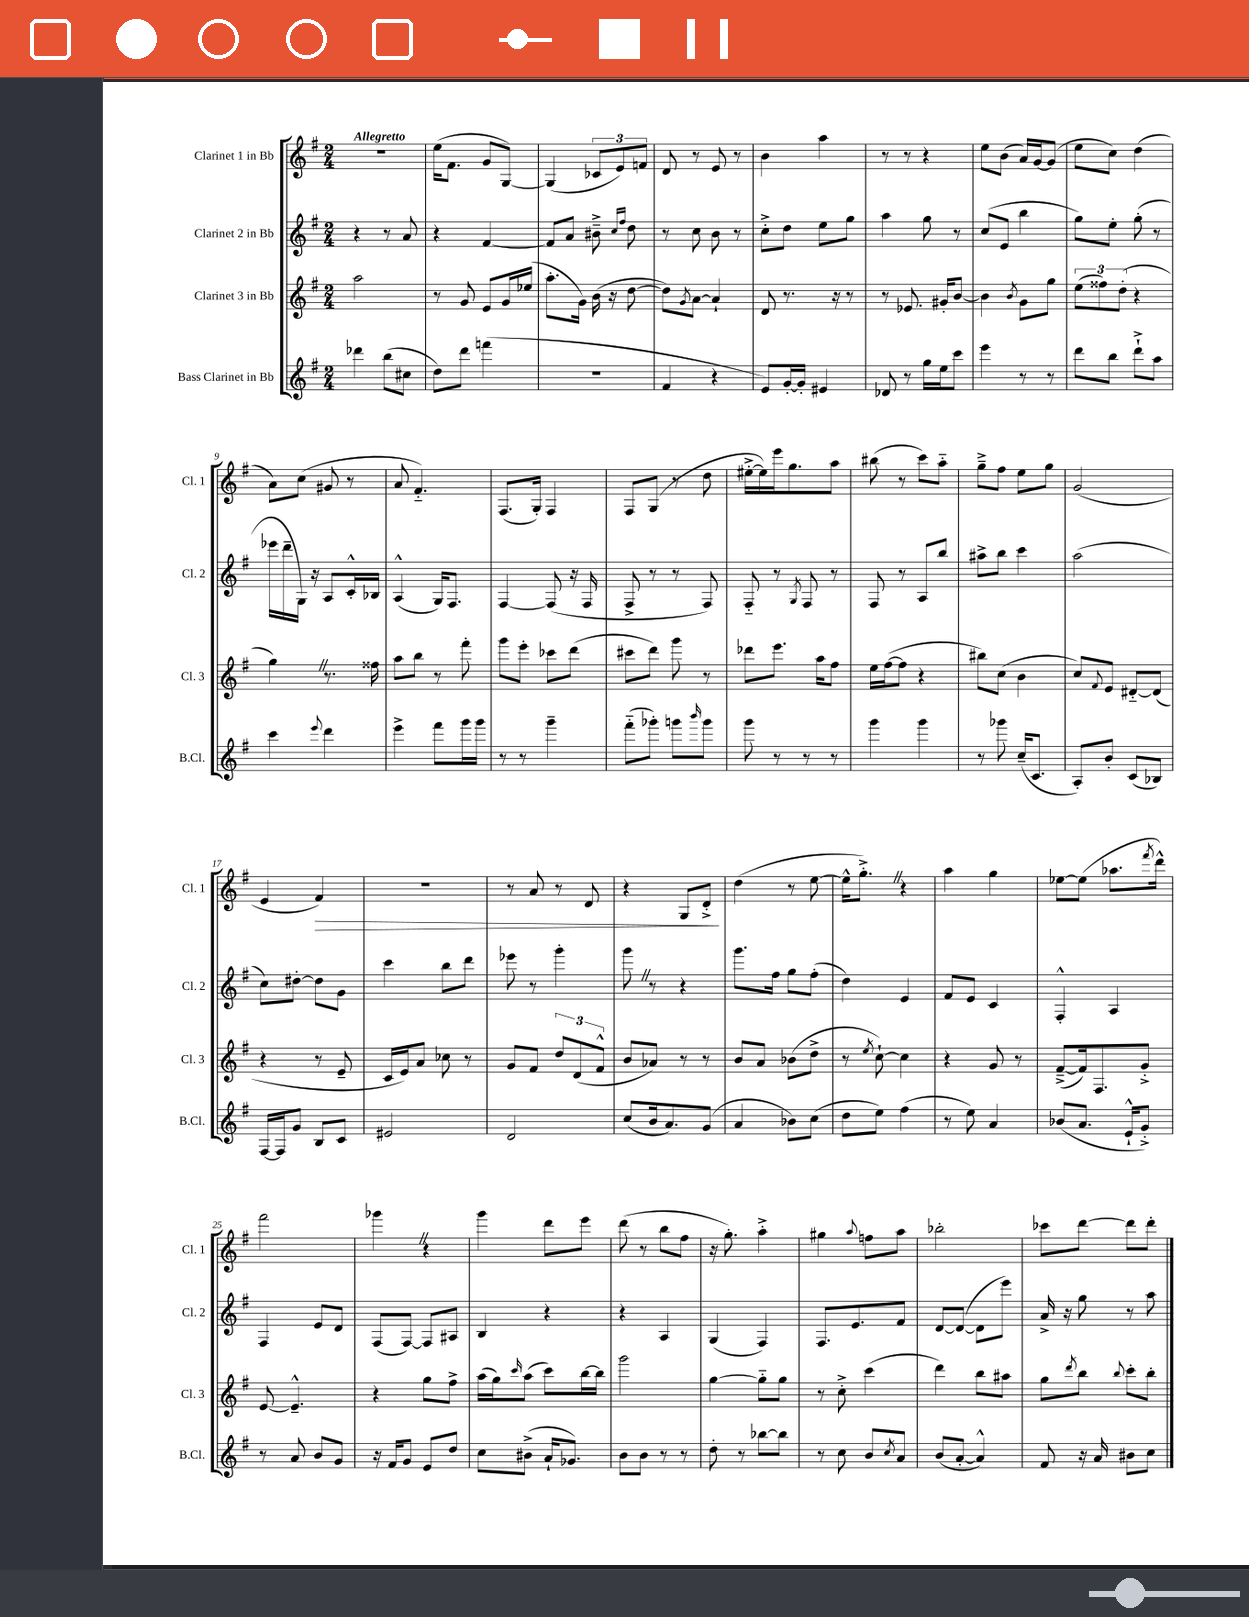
<<
\new StaffGroup <<
\new Staff = "s0" \with { instrumentName = "Clarinet 1 in Bb" shortInstrumentName = "Cl. 1" } {
    \clef treble \key g \major \numericTimeSignature \time 2/4 \tempo "Allegretto"
    R2 |
    e''16( fis'8. g'8 g8~) |
    g4( \tuplet 3/2 { ces'8 e'8) f'8 } |
    d'8 r8 e'8 r8 |
    b'4 a''4 |
    r8 r8 r4 |
    e''8 b'8( a'16) g'16~ g'8( |
    e''8 c''8) d''4( |
    a'8) c''8( gis'8 r8 |
    a'8 fis'4.-_) |
    fis8.( g16-.) fis4 |
    fis8 g8( r8 d''8 |
    eis''16~-.-> eis''16) e'''16 g''8. a''8 |
    bis''8( r8 c'''8) a''8-_ |
    g''8---> fis''8 e''8 g''8 |
    g'2( |
    e'4 fis'4\>) |
    r2 |
    r8 a'8 r8 d'8 |
    r4 g8 d'8-.->\! |
    d''4( r8 e''8~ |
    e''16-^ g''8.-.->) \once \override BreathingSign.text = \markup { \musicglyph "scripts.caesura.straight" } \breathe r4 |
    a''4 g''4 |
    ees''8~ ees''8( aes''8. \acciaccatura { fis'''8 } d'''16-^) |
    fis'''2 |
    ges'''4 \once \override BreathingSign.text = \markup { \musicglyph "scripts.caesura.straight" } \breathe r4 |
    g'''4 d'''8 e'''8 |
    d'''8( r8 b''8 fis''8 |
    r16 g''8.-.) a''4-.-> |
    gis''4 \appoggiatura { a''8 } f''8 a''8 |
    bes''2-. |
    ces'''8 d'''8~ d'''8 d'''8-. \bar "|." |
}
\new Staff = "s1" \with { instrumentName = "Clarinet 2 in Bb" shortInstrumentName = "Cl. 2" } {
    \clef treble \key g \major \numericTimeSignature \time 2/4
    r4 r8 a'8 |
    r4 fis'4~ |
    fis'8 a'8 bis'8---> \grace { c''16 fis''16 } d''8 |
    r8 c''8 b'8 r8 |
    c''8-.-> d''8 e''8 g''8 |
    a''4 g''8 r8 |
    c''8( e'8 b''4 |
    g''8) e''8-. g''8-.( r8 |
    ees'''16 d'''16-- g16) r16 a8 c'16-.-^ bes16 |
    a4-^( g16) fis8. |
    fis4~ fis8( r16 fis16 |
    fis8-> r8 r8 fis8) |
    fis8-_ r8 \acciaccatura { g8 } fis8 r8 |
    fis8 r8 a8 b''8 |
    ais''8-> b''8 c'''4 |
    a''2( |
    c''8) dis''8~-. dis''8 g'8 |
    c'''4 b''8 d'''8 |
    ees'''8 r8 g'''4-. |
    g'''8 \once \override BreathingSign.text = \markup { \musicglyph "scripts.caesura.straight" } \breathe r8 r4 |
    g'''8. fis''16 g''8 fis''8-.( |
    d''4) e'4 |
    fis'8 e'8 c'4 |
    fis4-.-^ a4 |
    fis4 e'8 d'8 |
    fis8( fis8~) fis8 ais8 |
    b4 r4 |
    r4 a4 |
    g4( fis4) |
    fis8. e'8. fis'8 |
    d'8~ d'8~( d'8 e'''8) |
    a'16-> r16 g''8 r8 a''8 \bar "|." |
}
\new Staff = "s2" \with { instrumentName = "Clarinet 3 in Bb" shortInstrumentName = "Cl. 3" } {
    \clef treble \key g \major \numericTimeSignature \time 2/4
    a''2 |
    r8 g'8 e'8 g'16 ees''16( |
    a''8.-. g'16) b'16( r16 d''8~ |
    d''8) \acciaccatura { g'8 } a'8~ a'4-! |
    d'8 r8. r16 r8 |
    r8 ees'8. gis'16-. b'8~ |
    b'4 \acciaccatura { b'8 } g'8 g''8 |
    \tuplet 3/2 { e''8( fisis''8) d''8-.( } r4 |
    g''4) \once \override BreathingSign.text = \markup { \musicglyph "scripts.caesura.straight" } \breathe r8. fisis''16 |
    a''8 b''8 r8 fis'''8-. |
    g'''8 e'''8-. ces'''8 d'''8( |
    cis'''8 d'''8) g'''8 r8 |
    des'''8 e'''8. a''16 fis''8 |
    e''16 fis''16~( fis''8 r4 |
    bis''8) c''8( b'4 |
    c''8) \appoggiatura { fis'8 } e'8 dis'8~-_ dis'8( |
    r4 r8 e'8-- |
    c'16 e'16) a'8 ces''8 r8 |
    g'8 fis'8 \tuplet 3/2 { d''8 d'8( fis'8-^ } |
    b'8 aes'8) r8 r8 |
    b'8 a'8 bes'8( d''8-> |
    r8 \acciaccatura { e''8 } c''8~-!) c''4 |
    r4 g'8 r8 |
    fis'8~--->( fis'16) fis8. g'8-.-> |
    e'8~ e'4.---^ |
    r4 g''8 fis''8-> |
    a''16( g''16) \grace { c'''16 } a''8( c'''8) b''16~ b''16 |
    g'''2 |
    g''4~ g''8-_ g''8 |
    r8 c''8-.-> c'''4( |
    d'''4) b''8 ais''8 |
    g''8 \acciaccatura { d'''8 } b''8 \appoggiatura { b''8 } c'''8-. b''8-. \bar "|." |
}
\new Staff = "s3" \with { instrumentName = "Bass Clarinet in Bb" shortInstrumentName = "B.Cl." } {
    \clef treble \key g \major \numericTimeSignature \time 2/4
    des'''4 b''8( cis''8 |
    d''8) d'''8 f'''4( |
    R2 |
    fis'4 r4 |
    e'8) g'16~-. g'16-. eis'4 |
    des'8 r8 g''16 e''16 c'''8 |
    e'''4 r8 r8 |
    d'''8 b''8 d'''8-!-> a''8 |
    c'''4 \appoggiatura { e'''8 } d'''4 |
    e'''4-> fis'''8 g'''16 g'''16 |
    r8 r8 g'''4-- |
    fis'''8-_( ges'''8-.) g'''8 \grace { b'''16 } g'''8 |
    g'''8 r8 r8 r8 |
    g'''4 g'''4 |
    r8 ges'''8 c''16--( c'8. |
    a8-.) b'8-. c'8( bes8) |
    fis16~ fis16 g'8 b8 c'8 |
    eis'2 |
    d'2 |
    c''8( b'16 a'8.) g'8( |
    a'4 bes'8) c''8( |
    d''8 e''8) fis''4( |
    r8 e''8) a'4 |
    bes'8( a'8. e'16-!-^ g'8-.->) |
    r8 a'8 b'8 g'8 |
    r16 fis'16 g'8 e'8 d''8 |
    c''8 bis'8->( a'16-! ges'8.) |
    b'8 b'8 r8 r8 |
    d''8-. r8 bes''8~ bes''8 |
    r8 c''8 b'8 \acciaccatura { c''8 } a'8 |
    b'8( a'8~-. a'4-^) |
    fis'8 r16 a'16 bis'8 c''8 \bar "|." |
}
>>
>>
